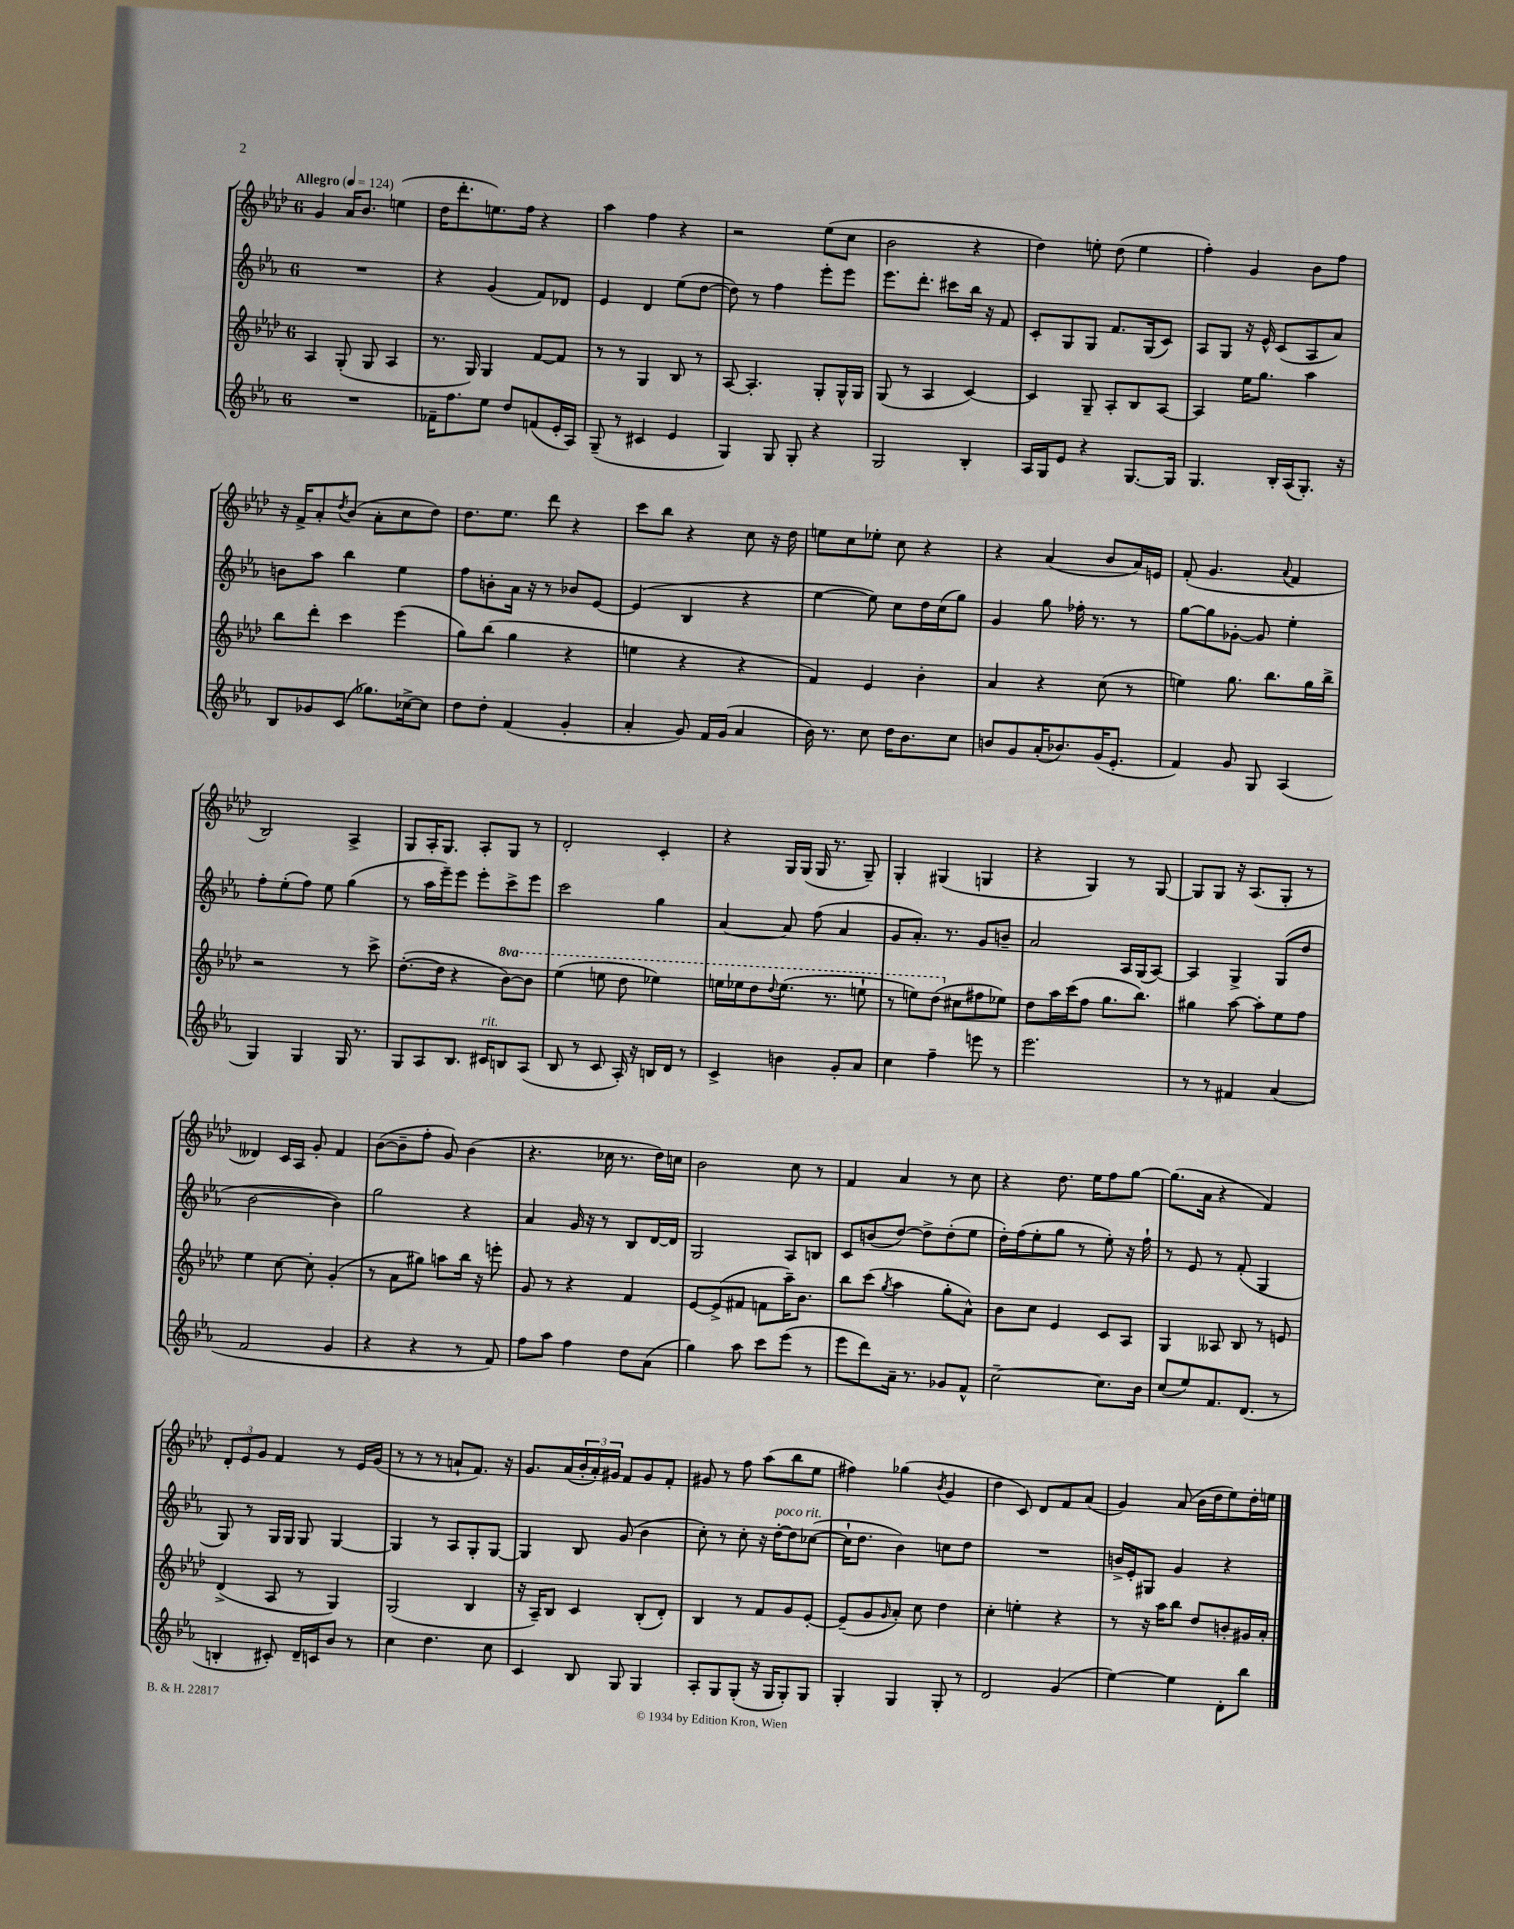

**kern	**kern	**kern	**kern
*staff4	*staff3	*staff2	*staff1
*clefG2	*clefG2	*clefG2	*clefG2
*k[b-e-a-]	*k[b-e-a-d-]	*k[b-e-a-]	*k[b-e-a-d-]
*M6/8	*M6/8	*M6/8	*M6/8
*MM124	*MM124	*MM124	*MM124
2.r	4A-	2.r	4g
.	(8G'	.	16a-
.	.	.	8.b-
.	8G	.	.
.	4A-	.	(4ee
=	=	=	=
16f-~	8.r	4r	16dd-
8.ff	.	.	8.ddd-'
.	16G)	.	.
8ee-	4G	(4g	8.ee)
8dd	.	.	.
.	.	.	16ff
(8f	[8f	8f)	4r
16e-'	8f]	8d-	.
16A-)	.	.	.
=	=	=	=
(8G~	8r	4e-	4aa-
8r	8r	.	.
4c#	4G	4d	4ff
4e-	8B-	(8ee-	4r
.	8r	[8dd	.
=	=	=	=
4G)	[8A-	8dd])	2r
.	4.A-']	8r	.
8G	.	4ff	.
8G'	.	.	.
4r	8G'	8eee-'	(8ee-
.	16G^^	8eee-	8cc
.	16G	.	.
=	=	=	=
2G	(8G	8.eee-	2b-
.	8r	.	.
.	.	8.ddd'	.
.	4A-	.	.
.	.	8ccc#	.
4B-'	[4c)	16bb-	4r
.	.	16r	.
.	.	8f	.
=	=	=	=
16A-	4c]	8c'	4dd-)
16G	.	.	.
8e-	.	8G	.
4r	8G~	8G	8ee'
.	8A-'	8.f	(8dd-
[8.G	8B-	.	4ee
.	.	(16G	.
.	[8A-	8c)	.
16G]	.	.	.
=	=	=	=
4.G	4A-]	8A-	4ff')
.	.	8G	.
.	16ee-	16r	4g
.	8.gg	16e-^^	.
16B-'	.	(8c	.
(16A-	.	.	.
8.G')	4aa-	8A-	8b-
.	.	8a-)	8ff
16r	.	.	.
=	=	=	=
8B-	8bb-	8b	16r
.	.	.	16f^
8g-	8ddd-'	8aa-	8a-'
.	.	.	8qdd-
(8c	4ccc	4bb-	(8b-
8.gg-)	.	.	8a-'
.	(4eee-	4ee-	8cc
[16cc-^	.	.	.
8cc-]	.	.	8dd-)
=	=	=	=
8dd	8gg)	8ff	8.dd-
8dd'	(8bb-	8b'	.
.	.	.	8.ee-
(4f	4gg	16a-	.
.	.	16r	.
.	.	8r	8ddd-
4g'	4r	8b-	4r
.	.	[8e-	.
=	=	=	=
4a-'	4ee	(4e-]	8ccc
.	.	.	8bb-
8g)	4r	4B-	4r
16f	.	.	.
(16g	.	.	.
4a-	4r	4r	8cc
.	.	.	16r
.	.	.	16dd-
=	=	=	=
16b-)	4f)	[4ee-	8ee
8.r	.	.	.
.	.	.	8cc
8cc	4e-	8ee-])	8ee-'
16dd	.	8cc	8cc
8.b-	.	.	.
.	4b-'	16dd	4r
.	.	(16cc	.
8cc	.	8gg)	.
=	=	=	=
8b	4a-	4g	4r
8g	.	.	.
(16a-'	4r	8gg	(4a-
8.b-)	.	.	.
.	.	16ff-'	.
.	.	8.r	.
(16g	(8cc	.	8b-
8.e-'	.	.	.
.	8r	8r	16a-)
.	.	.	16e
=	=	=	=
4f)	4ee)	[8gg	(8f'
.	.	8gg]	4.g
8g	8.gg	[8g-'	.
8G	.	8g-]	.
.	8.bb-	.	.
.	.	.	8qqa-
(4A-	.	4ee-'	4f
.	16gg	.	.
.	16bb-^	.	.
=	=	=	=
4G)	2r	8ff'	2B-)
.	.	(8ee-'	.
4G	.	8ff)	.
.	.	8ee-	.
16G	8r	(4gg	4A-^
8.r	.	.	.
.	8ccc^	.	.
=	=	=	=
8G	([8.dd-'	8r	8G
8A-	.	16aa-	16A-'
.	16dd-]	16eee-~)	8.G
8.B-	4r	8eee-	.
.	.	8eee-'	8A-'
16c#	.	.	.
8B	[8bb-)	8ccc^	8G
(8A-	8bb-]	8eee-	8r
=	=	=	=
8B-	(4eee-	2ccc	2d-'
8r	.	.	.
8c	8eee	.	.
16A-')	8ddd-	.	.
16r	.	.	.
16B	4eee-)	4gg	4c'
16d	.	.	.
8r	.	.	.
=	=	=	=
4c^	16eee	[4a-	4r
.	16eee-	.	.
.	8ddd-	.	.
.	8qqddd-	.	.
4b	(8.eee-	8a-]	16G
.	.	.	(16G
.	.	(8ff	16G
.	8.r	.	8.r
8g'	.	4a-	.
8a-	8eee`	.	8G~)
=	=	=	=
4cc	8r	8g	4G'
.	8eee)	8.a-')	.
4ff~	(8ddd-	.	(4G#
.	.	8.r	.
.	8cc#	.	.
8eee	8ff#	8g	4G
8r	8ee-)	8b~	.
=	=	=	=
2.eee-	8dd-	2a-	4r
.	16aa-	.	.
.	(16ccc	.	.
.	8ff	.	4G)
.	8.gg	.	.
.	.	16A-	8r
.	8.bb-)	(16G	.
.	.	[8A-)	[8G
=	=	=	=
8r	4gg#	4A-]	8G]
8r	.	.	8G
4f#	[8aa-	4G^	16r
.	.	.	(8.A-
.	8aa-']	.	.
(4a-	8ee-	(8G	8G'
.	8ff	8dd	8r
=	=	=	=
2f	4ee-	[2b-	4d--)
.	[8cc	.	16c
.	.	.	16A-
.	8cc']	.	8g'
4g	(4g'	4b-])	4f
=	=	=	=
4r	8r	2gg	([8b-
.	8a-	.	8b-~]
4r	8gg#)	.	8ff'
.	8aa	.	8g)
8r	16bb-	4r	(4b-
.	16r	.	.
8f)	8eee'	.	.
=	=	=	=
8ff	8g	4a-	4.r
8aa-	8r	.	.
4ff	4r	16g	.
.	.	16r	.
.	.	8r	16cc-
.	.	.	8.r
8dd	4f	8B-	.
(8a-	.	[16d	16dd-)
.	.	16d]	16cc
=	=	=	=
4gg)	[8e-	2G	2b-
.	(8e-^]	.	.
8aa-	8f#	.	.
8ccc	8f	.	.
(8eee-	16aa-~)	8A-	8cc
.	8.b-	.	.
8r	.	8B	8r
=	=	=	=
8eee-	8bb-	8c	4f
8ddd)	(8ccc	(8b	.
.	8qgg	.	.
16a-~	4aa-	[8dd)	4a-
8.r	.	.	.
.	.	8dd^]	.
8g-	8gg'	(8dd'	8r
8f^^	8a-^^)	8ee-	8cc
=	=	=	=
[2cc~	8b-	16dd')	4r
.	.	(16ff	.
.	8cc	8ee-'	.
.	4e-	8gg	8.dd-
.	.	8r	.
.	.	.	16ee-
8.cc]	8c	8ee-')	8ff
.	8A-	16r	[8gg
16b-	.	16ff`	.
=	=	=	=
(8cc	4G	8r	(8.gg]
8ee-)	.	8e-	.
.	.	.	16a-
8.f	8A--	8r	4r
.	8B-	(8f'	.
(8.d	.	.	.
.	8r	4G	4f)
8r	8e	.	.
=	=	=	=
4B'	(4d-^	8G)	12d-'
.	.	.	12e-
.	.	8r	.
.	.	.	12g
8c#')	8A-	16G	4f
.	.	16G	.
16d~	8r	8G	.
16c	.	.	.
8b-	4G)	[4G	8r
8r	.	.	16e-
.	.	.	(16g
=	=	=	=
4cc	(2G	4G]	8r
.	.	.	8r
4.dd	.	8r	8r
.	.	8A-	8a`
.	4B-	8G'	8.f)
8cc	.	[8G	.
.	.	.	16r
=	=	=	=
4c	16r	4G]	8.g
.	16A-~)	.	.
.	8B-	.	.
.	.	.	(16a-
8B-	4c	8B-	24b-'
.	.	.	24a-')
.	.	.	24g#
8G	.	(8g	8f
4G	(8B-'	4b-	8g#
.	8d-')	.	8f'
=	=	=	=
8A-'	4B-	8cc')	8g#
8G	.	8r	8r
(8G'	8r	8cc'	8ff
16r	8f	16r	(8aa-
16G	.	[16dd'	.
8G')	8g	8dd]	8bb-
8G	[8e-'	([8cc-	8ee-
=	=	=	=
4G'	(8e-~]	16cc-`]	4ff#)
.	.	8.dd	.
.	8g	.	.
.	16qqg	.	.
4G	8a-')	4b-)	(4gg-
.	8cc	.	.
.	.	.	8qb-
8G'	4dd-	8cc	4g
8r	.	8dd	.
=	=	=	=
2d	4cc'	2.r	4dd-
.	4ee'	.	8c)
.	.	.	8d-
(4g	4r	.	8f
.	.	.	(8a-
=	=	=	=
[4ee-)	8r	16b^	4g)
.	.	16e-'	.
.	16r	8G#	.
.	16aa-	.	.
4ee-]	8bb-	4g	(8a-
.	8dd-	.	16b-
.	.	.	16dd-
8d'	8b'	4r	8ee-)
8bb-	16g#	.	16dd-'
.	16a-'	.	16ee
==	==	==	==
*-	*-	*-	*-
